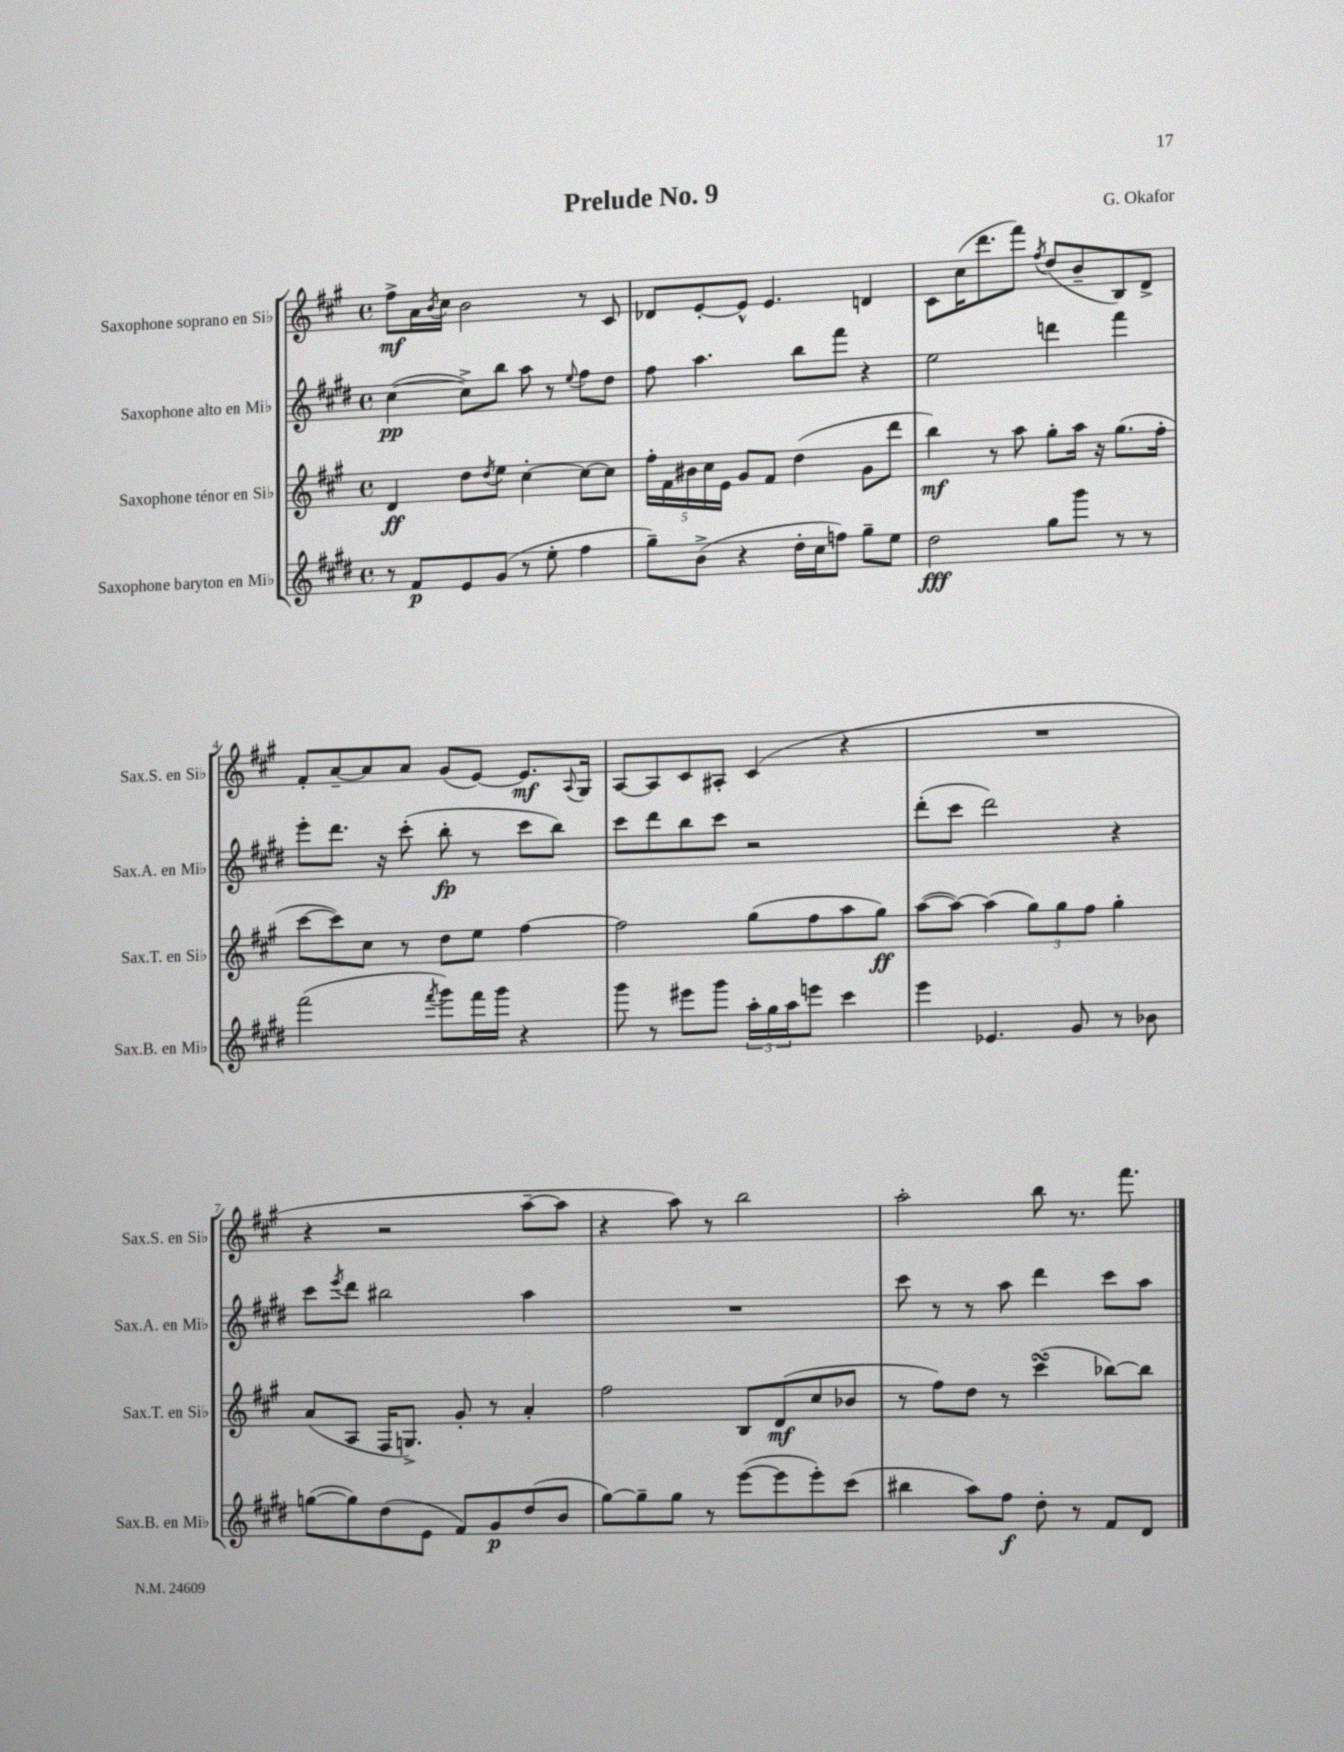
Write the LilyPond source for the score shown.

\header { title = "Prelude No. 9" composer = "G. Okafor" }
<<
\new StaffGroup <<
\new Staff = "s0" \with { instrumentName = "Saxophone soprano en Sib" shortInstrumentName = "Sax.S. en Sib" } {
    \clef treble \key a \major \defaultTimeSignature \time 4/4
    fis''8->\mf a'16 \acciaccatura { b'8 } cis''16 b'2 r8 cis'8 |
    des'8 e'8~-. e'8-^ e'4. d'4 |
    cis'8 cis''16( d'''8. fis'''8) \acciaccatura { fis''8 } d''8( b'8-- b8) d'8-> |
    fis'8-. a'8~-- a'8 a'8 gis'8( e'8~) e'8.\mf \appoggiatura { a8 } gis16 |
    a8~ a8 cis'8 ais8-. cis'4( r4 |
    R1 |
    r4 r2 a''8~-- a''8 |
    r4 a''8) r8 b''2 |
    a''2-. b''8 r8. fis'''8. \bar "|." |
}
\new Staff = "s1" \with { instrumentName = "Saxophone alto en Mib" shortInstrumentName = "Sax.A. en Mib" } {
    \clef treble \key e \major \defaultTimeSignature \time 4/4
    cis''4~\pp( cis''8->) b''8 a''8 r8 \appoggiatura { e''8 } fis''8 dis''8 |
    fis''8 a''4. b''8 fis'''8 r4 |
    e''2 d'''4 fis'''4 |
    e'''8-. dis'''8. r16 cis'''8-.( b''8-.\fp r8 cis'''8 b''8) |
    cis'''8 dis'''8 b''8 cis'''8 r2 |
    dis'''8-.( cis'''8 dis'''2) r4 |
    cis'''8 \acciaccatura { e'''8 } dis'''8 bis''2 a''4 |
    R1 |
    cis'''8 r8 r8 a''8 dis'''4 cis'''8 a''8 \bar "|." |
}
\new Staff = "s2" \with { instrumentName = "Saxophone ténor en Sib" shortInstrumentName = "Sax.T. en Sib" } {
    \clef treble \key a \major \defaultTimeSignature \time 4/4
    d'4\ff d''8 \acciaccatura { d''8 } e''8 cis''4~-. cis''8~ cis''8 |
    \tuplet 5/4 { fis''16-. fis'16 bis'16 cis''16 e'16 } gis'8 fis'8 d''4( gis'8 d'''8 |
    b''4\mf) r8 a''8 gis''8-. a''16 r16 gis''8.( fis''16-. |
    cis'''8~ cis'''8) cis''8 r8 d''8 e''8 fis''4~ |
    fis''2 gis''8( fis''8 a''8 gis''8\ff) |
    a''8~( a''8~) a''4( \tuplet 3/2 { gis''8) gis''8 fis''8 } gis''4-. |
    a'8( a8 fis16 g8.->) gis'8-. r8 a'4-. |
    fis''2 b8 d'8\mf( cis''8 bes'8 |
    r8 fis''8) d''8 r8 cis'''4\turn( bes''8~) bes''8 \bar "|." |
}
\new Staff = "s3" \with { instrumentName = "Saxophone baryton en Mib" shortInstrumentName = "Sax.B. en Mib" } {
    \clef treble \key e \major \defaultTimeSignature \time 4/4
    r8 fis'8\p e'8 gis'8( r8 e''8-. fis''4 |
    gis''8--) b'8->( r4 dis''16-. cis''16 f''8) gis''8-- e''8 |
    dis''2\fff gis''8 gis'''8 r8 r8 |
    fis'''2( \acciaccatura { fis'''8 } gis'''8) fis'''16 gis'''16 r4 |
    gis'''8 r8 eis'''8 gis'''8 \tuplet 3/2 { a''16-. gis''16 a''16 } e'''8 cis'''4 |
    e'''4 ees'4. gis'8 r8 bes'8 |
    g''8~( g''8) dis''8( e'8 fis'8) gis'8\p dis''8( b'8 |
    gis''8~) gis''8-- gis''8 r8 e'''8~( e'''8 e'''8-.) cis'''8( |
    bis''4 a''8) fis''8\f dis''8-. r8 fis'8 dis'8 \bar "|." |
}
>>
>>
